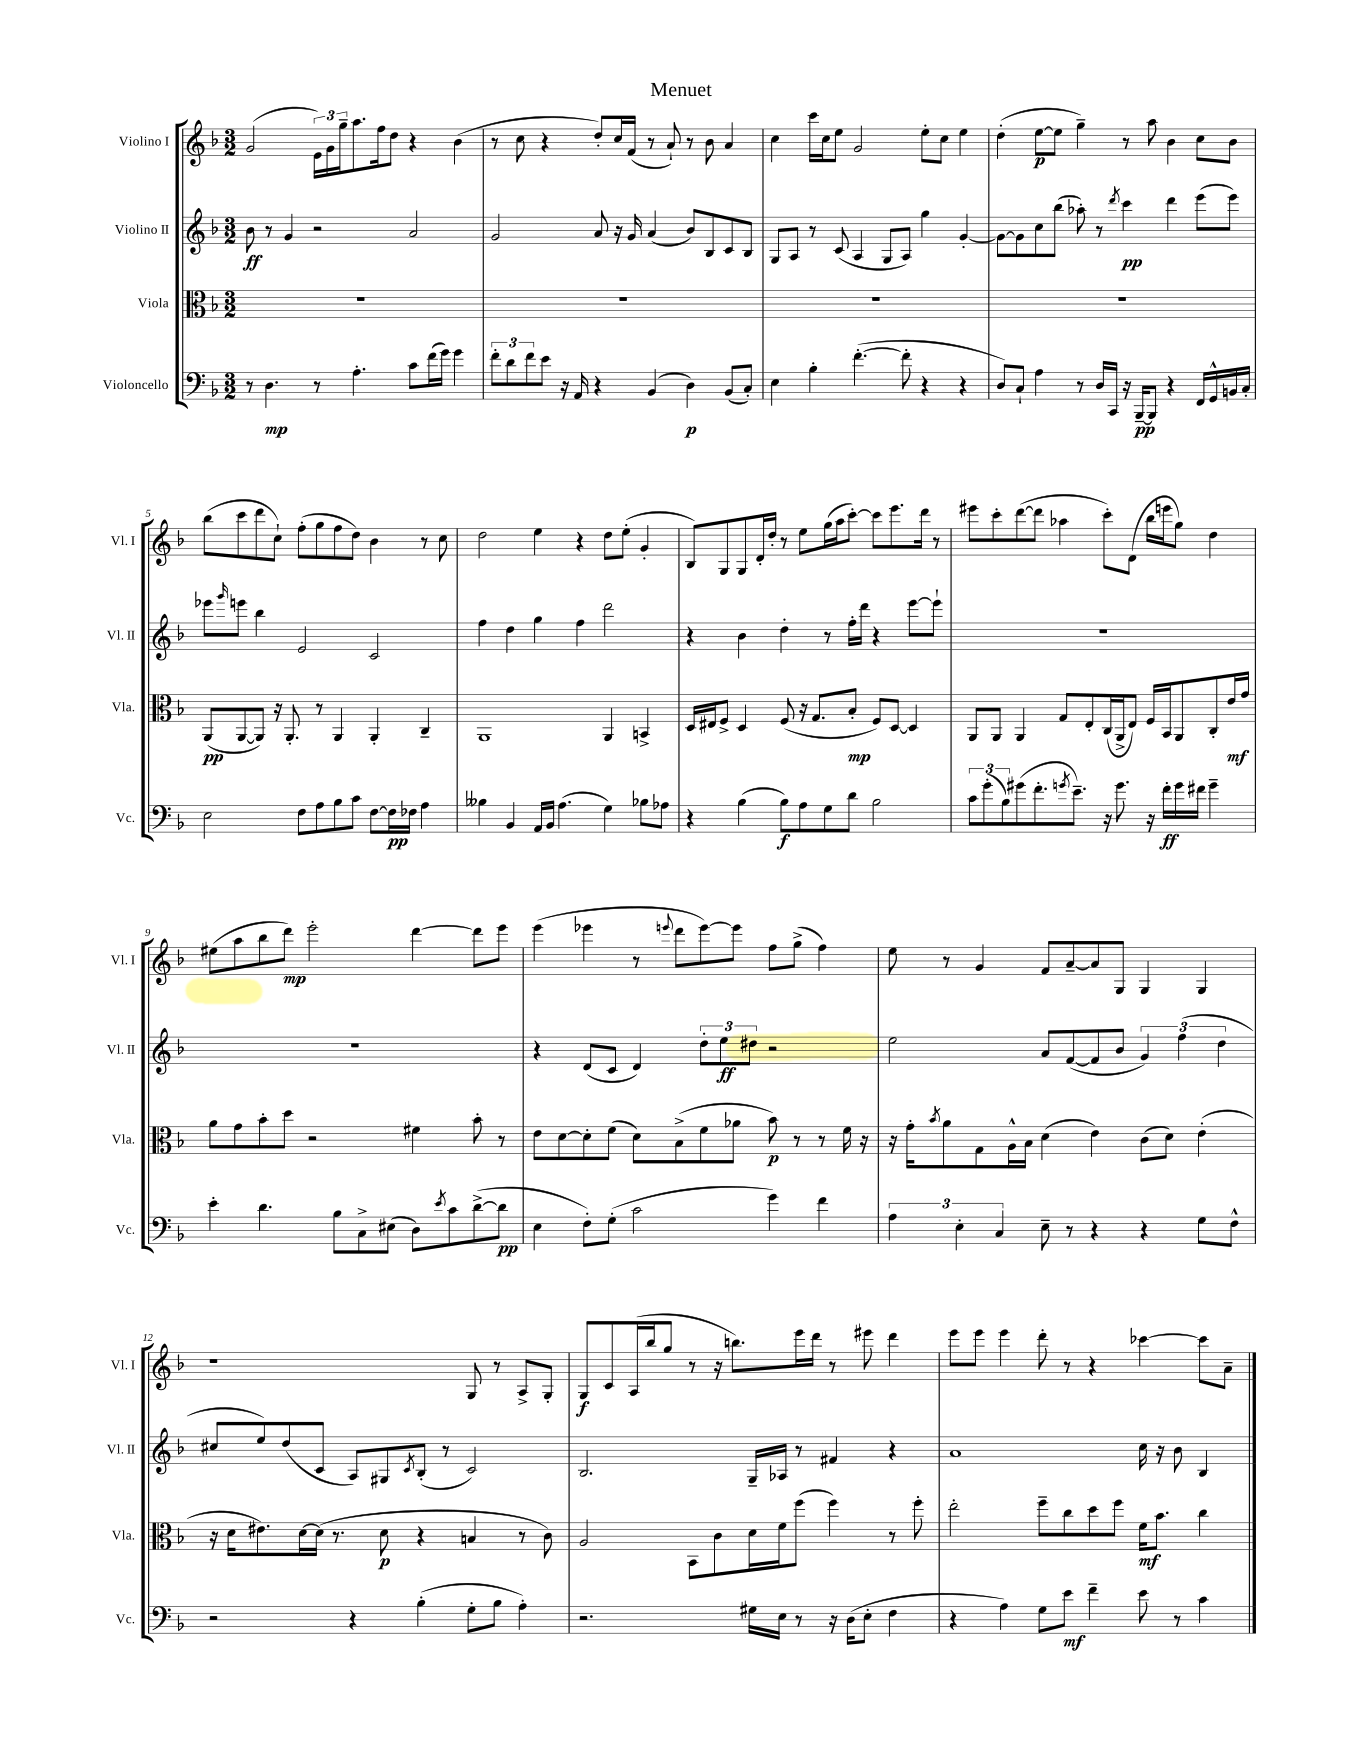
\header { title = "Menuet" }
<<
\new StaffGroup <<
\new Staff = "s0" \with { instrumentName = "Violino I" shortInstrumentName = "Vl. I" } {
    \clef treble \key f \major \numericTimeSignature \time 3/2
    g'2( \tuplet 3/2 { e'16) g'16 g''16-- } a''8. f''16 d''8 r4 bes'4( |
    r8 c''8 r4 d''8-.) c''16 f'16( r8 a'8-!) r8 bes'8 a'4 |
    c''4 c'''16 c''16 e''8 g'2 e''8-. c''8 e''4 |
    d''4-.( e''8~\p e''8 g''4--) r8 a''8 bes'4 c''8 bes'8 |
    bes''8( c'''8 d'''8 c''8-!) f''8-.( g''8 f''8 d''8) bes'4 r8 c''8 |
    d''2 e''4 r4 d''8 e''8-.( g'4-. |
    bes8) g8 g8 d'16-. d''16-. r8 e''8 g''16( a''16 c'''8~-.) c'''8 e'''8. d'''16 r8 |
    eis'''8 c'''8-. d'''8~( d'''8 aes''4 c'''8-.) d'8( bes''16 e'''16 g''8) d''4 |
    eis''8( a''8 bes''8 d'''8\mp) e'''2-. d'''4~ d'''8 e'''8 |
    e'''4( ees'''4 r8 \appoggiatura { e'''8 } d'''8 e'''8~) e'''8 f''8 g''8->( f''4) |
    e''8 r8 g'4 f'8 a'8~-- a'8 g8 g4 g4 |
    r1 g8 r8 a8-> g8-. |
    g8\f c'8 a16( bes''16 g''8 r8 r16 b''8.) e'''16 d'''16 r8 eis'''8 d'''4 |
    e'''8 e'''8 e'''4 d'''8-. r8 r4 ces'''4~ ces'''8 a'8-- \bar "|." |
}
\new Staff = "s1" \with { instrumentName = "Violino II" shortInstrumentName = "Vl. II" } {
    \clef treble \key f \major \numericTimeSignature \time 3/2
    bes'8\ff r8 g'4 r2 a'2 |
    g'2 a'8 r16 g'16 a'4( bes'8) bes8 c'8 bes8 |
    g8 a8 r8 c'8( a4 g8 a8) g''4 g'4~-. |
    g'8~ g'8 c''8 bes''8( aes''8-.) r8 \acciaccatura { d'''8 } c'''4\pp d'''4 e'''8( e'''8) |
    ees'''8 \grace { g'''16 } e'''8 bes''4 e'2 c'2 |
    f''4 d''4 g''4 f''4 d'''2 |
    r4 bes'4 d''4-. r8 f''16-. d'''16 r4 e'''8~ e'''8-! |
    R1. |
    R1. |
    r4 d'8( c'8 d'4) \tuplet 3/2 { d''8-. e''8\ff dis''8 } r2 |
    e''2 a'8 f'8~( f'8 bes'8 \tuplet 3/2 { g'4) f''4( d''4 } |
    cis''8 e''8) d''8( c'8 a8) gis8 \acciaccatura { c'8 } bes8-.( r8 c'2) |
    bes2. g16-- aes16 r8 fis'4 r4 |
    a'1 c''16 r16 bes'8 bes4 \bar "|." |
}
\new Staff = "s2" \with { instrumentName = "Viola" shortInstrumentName = "Vla." } {
    \clef alto \key f \major \numericTimeSignature \time 3/2
    R1. |
    R1. |
    R1. |
    R1. |
    a,8\pp( a,8~ a,8) r16 a,8.-. r8 a,4 a,4-. c4-- |
    a,1 a,4 b,4-> |
    d16 eis16 f8-> d4 f8( r16 g8. bes8-.\mp f8) d8~ d4 |
    a,8 a,8 a,4 g8 e8-. c16( a,16-> e8) f16 bes,16 a,8 c8-. e'16\mf g'16 |
    a'8 g'8 bes'8-. d''8 r2 fis'4 bes'8-. r8 |
    e'8 d'8~ d'8-. f'8( d'8) bes8->( f'8 aes'8 bes'8\p) r8 r8 f'16 r16 |
    r16 g'16-. \acciaccatura { bes'8 } a'8 g8 a16-^ bes16 d'4( e'4) c'8( d'8) e'4-.( |
    r16 d'16 eis'8.) d'16~ d'16( r8. d'8\p r4 b4 r8 c'8) |
    a2 bes,8 c'8 d'16 f'16 f''8( f''4) r8 f''8-. |
    e''2-. f''8-- c''8 d''8 f''8 f'16\mf bes'8. c''4 \bar "|." |
}
\new Staff = "s3" \with { instrumentName = "Violoncello" shortInstrumentName = "Vc." } {
    \clef bass \key f \major \numericTimeSignature \time 3/2
    r8 d4.\mp r8 a4.-. c'8 f'16( g'16) g'4 |
    \tuplet 3/2 { f'8-. d'8 f'8 } e'8 r16 a,16 r4 bes,4( d4\p) bes,8( c8-.) |
    e4 bes4-. f'4.~-.( f'8-. r4 r4 |
    d8) c8-! a4 r8 d16 c,16 r16 bes,,16~--\pp bes,,8 r4 f,16 g,16-^ b,16 c16-. |
    e2 f8 a8 bes8 c'8 f8~ f16\pp fes16 a4 |
    beses4 bes,4 a,16 bes,16 a4.( g4) bes8 aes8 |
    r4 bes4( bes8\f) a8 g8 d'8 bes2 |
    \tuplet 3/2 { c'8 g'8-.( bes8) } gis'8( f'8.-. \acciaccatura { g'8 } e'8.--) r16 g'8. r16 f'16-.\ff g'16 fis'16 g'4-- |
    e'4-. d'4. bes8 c8-> eis8( d8) \acciaccatura { e'8 } c'8 d'8~->( d'8\pp |
    e4 f8-.) g8-.( c'2 g'4) f'4 |
    \tuplet 3/2 { a4 e4-. c4 } e8-- r8 r4 r4 g8 f8-^ |
    r2 r4 bes4-.( g8-. bes8 a4-.) |
    r2. gis16 e16 r8 r16 d16( e8-. f4 |
    r4 a4) g8 e'8\mf f'4-- e'8 r8 c'4 \bar "|." |
}
>>
>>
